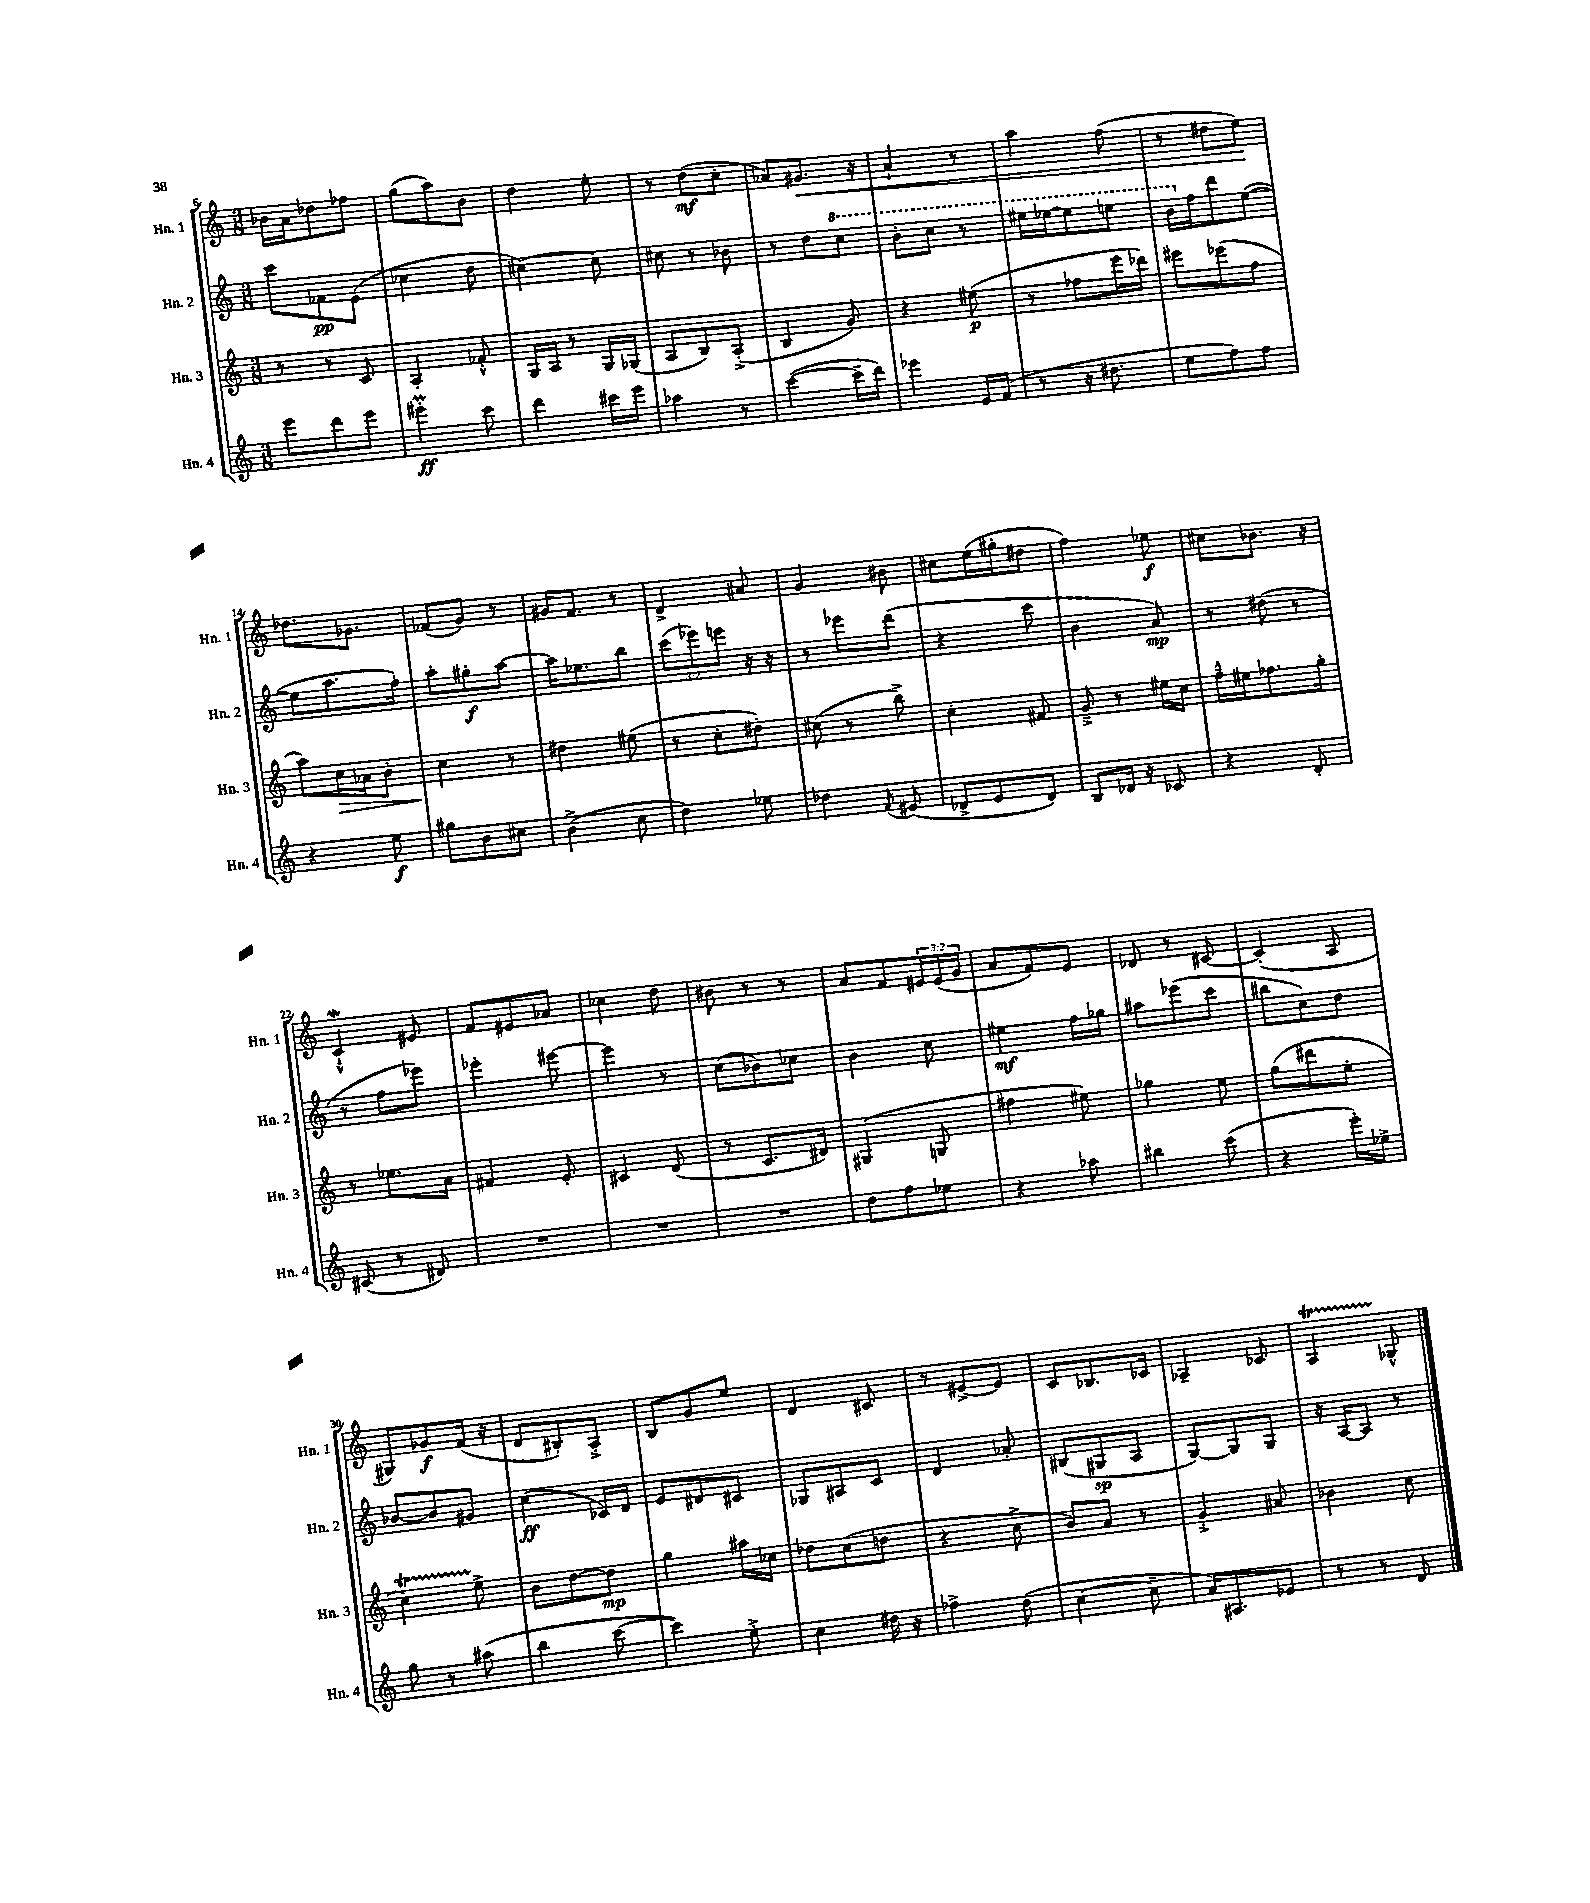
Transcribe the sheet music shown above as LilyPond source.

<<
\new StaffGroup <<
\new Staff = "s0" \with { instrumentName = "Hn. 1" shortInstrumentName = "Hn. 1" } {
    \clef treble \key c \major \numericTimeSignature \time 3/8 \override Staff.TupletNumber.text = #tuplet-number::calc-fraction-text
    bes'16 a'16 des''8 fes''8 |
    g''8( a''8) b'8 |
    d''4 e''8-. |
    r8 d''8\mf( c''8-. |
    aes'8) gis'8.\< r16 |
    a'4-! r8 |
    a''4 f''8( |
    r8 dis''8 e''8\!) |
    des''8. ges'8. |
    fes'8( g'8) r8 |
    gis'16 f'8. r8 |
    d'4-> ais'8 |
    g'4 bis'8 |
    cis''8 e''16( gis''16-. dis''8 |
    f''4) ees''8\f |
    cis''8 bes'8. r16 |
    c'4-!-^\mordent eis'8 |
    f'8 eis'8 aes'8 |
    ces''4 d''8 |
    bis'8 r8 r8 |
    a'8 f'8 \tuplet 3/2 { eis'16 eis'16( g'16 } |
    a'8 f'8) e'8 |
    des'8 r8 cis'8~ |
    cis'4-.( a8 |
    gis8) ges'8\f f'16( r16 |
    d'8 bis8-.) a8-.-> |
    b8 g'8 e''8 |
    d'4 cis'8 |
    r8 eis'8~-> eis'8 |
    c'8 bes8. ces'16 |
    aes4-- ces'8 |
    a4\startTrillSpan ges8-^\stopTrillSpan \bar "|." |
}
\new Staff = "s1" \with { instrumentName = "Hn. 2" shortInstrumentName = "Hn. 2" } {
    \clef treble \key c \major \numericTimeSignature \time 3/8 \override Staff.TupletNumber.text = #tuplet-number::calc-fraction-text
    c'''8 fes'8\pp e'8( |
    ces''4 d''8 |
    cis''4~) cis''8 |
    cis''8 r8 bes'8 |
    r8 d''8 \ottava #1 c'''8 |
    b''8-. c'''8 r8 |
    eis'''16 ees'''16~ ees'''8 e'''8 |
    b''16 \ottava #0 f''16 d'''8 e''8~( |
    e''8 a''8. f''16-.) |
    a''8-. gis''8-.\f a''8~ |
    a''16 ees''8. b''8 |
    \tuplet 3/2 { c'''8( ees'''8) e'''8 } r16 r16 |
    r8 ees'''8 d'''8( |
    r4 c'''8 |
    b'4 a'8\mp) |
    r8 dis''8( r8 |
    r8 f''8 ees'''8) |
    ees'''4-. eis'''8~ |
    eis'''4 r8 |
    c''8( bes'8) ces''8 |
    b'4 c''8 |
    eis''4\mf f''16 ges''16 |
    ais''8 ees'''8( c'''8 |
    bis''8 c''8) d''8 |
    bes'8~ bes'8 gis'8 |
    c''4\ff( ces'16) d'16 |
    e'8 dis'8 cis'8 |
    ges8 ais8 c'8 |
    d'4 aes'8-. |
    bis8( gis8\sp a8 |
    g8~) g8 g8 |
    r16 a16~ a8 r8 \bar "|." |
}
\new Staff = "s2" \with { instrumentName = "Hn. 3" shortInstrumentName = "Hn. 3" } {
    \clef treble \key c \major \numericTimeSignature \time 3/8
    r8 r8 c'8 |
    a4-. fes'8-.-^ |
    g16 a16 r8 g16 ges16( |
    a8 b8) a8-.->( |
    b4 g'8) |
    r4 eis''8\p( |
    r8 fes''8 e'''16 des'''16) |
    eis'''8 ees'''8( f''8 |
    a''8) c''16\> aes'16 b'8-. |
    c''4\! r8 |
    dis''4 eis''8( |
    r8 c''8-. dis''8-.) |
    cis''8( r8 b''8->) |
    c''4-. fis'8 |
    g'8---> r8 eis''16 c''16 |
    f''16---^ eis''16 fes''8. g''16-. |
    r8 ees''8. a'16 |
    fis'4 e'8-. |
    cis'4 d'8( |
    r8 c'8. dis'16) |
    gis4( g8 |
    fis''4 eis''8) |
    ges''4 e''8 |
    g''8( dis'''8 e''8-. |
    c''4\startTrillSpan) e''8->\stopTrillSpan |
    b'8 d''8~ d''8\mp |
    g''4 ais''16 ces''16 |
    des''8 c''8( d''8 |
    r4 c''8-> |
    b'8) a'8 r8 |
    g'4-.-> ais'8 |
    bes'4 c''8 \bar "|." |
}
\new Staff = "s3" \with { instrumentName = "Hn. 4" shortInstrumentName = "Hn. 4" } {
    \clef treble \key c \major \numericTimeSignature \time 3/8
    e'''8 d'''8 e'''8 |
    eis'''4-.\prall\ff c'''8 |
    d'''4 cis'''16 e'''16 |
    aes''4 r8 |
    c'''4~( c'''16-- d'''16) |
    ees'''4 e'16 f'16( |
    r8 r16 dis''8. |
    e''8 f''8) f''8 |
    r4 e''8\f |
    gis''8 b'8 cis''8 |
    b'4->( c''8 |
    d''4) ees''8 |
    des''4 \acciaccatura { f'8 } eis'8( |
    des'8-> e'8 des'8) |
    b8 des'16 r16 ces'8 |
    r4 d'8-. |
    cis'8( r8 dis'8) |
    R4. |
    R4. |
    R4. |
    d''8 f''8 ees''8 |
    r4 aes''8 |
    bis''4 c'''8( |
    r4 e'''16-.) ees''16-> |
    g''8 r8 ais''8( |
    b''4 c'''8~ |
    c'''4) e''8-.-> |
    c''4 dis''16 r16 |
    fes''4-> d''8( |
    c''4~ c''8-- |
    a'16) ais8. ees'8 |
    r8 r8 d'8 \bar "|." |
}
>>
>>
\layout { \context { \Score currentBarNumber = #6 } }
